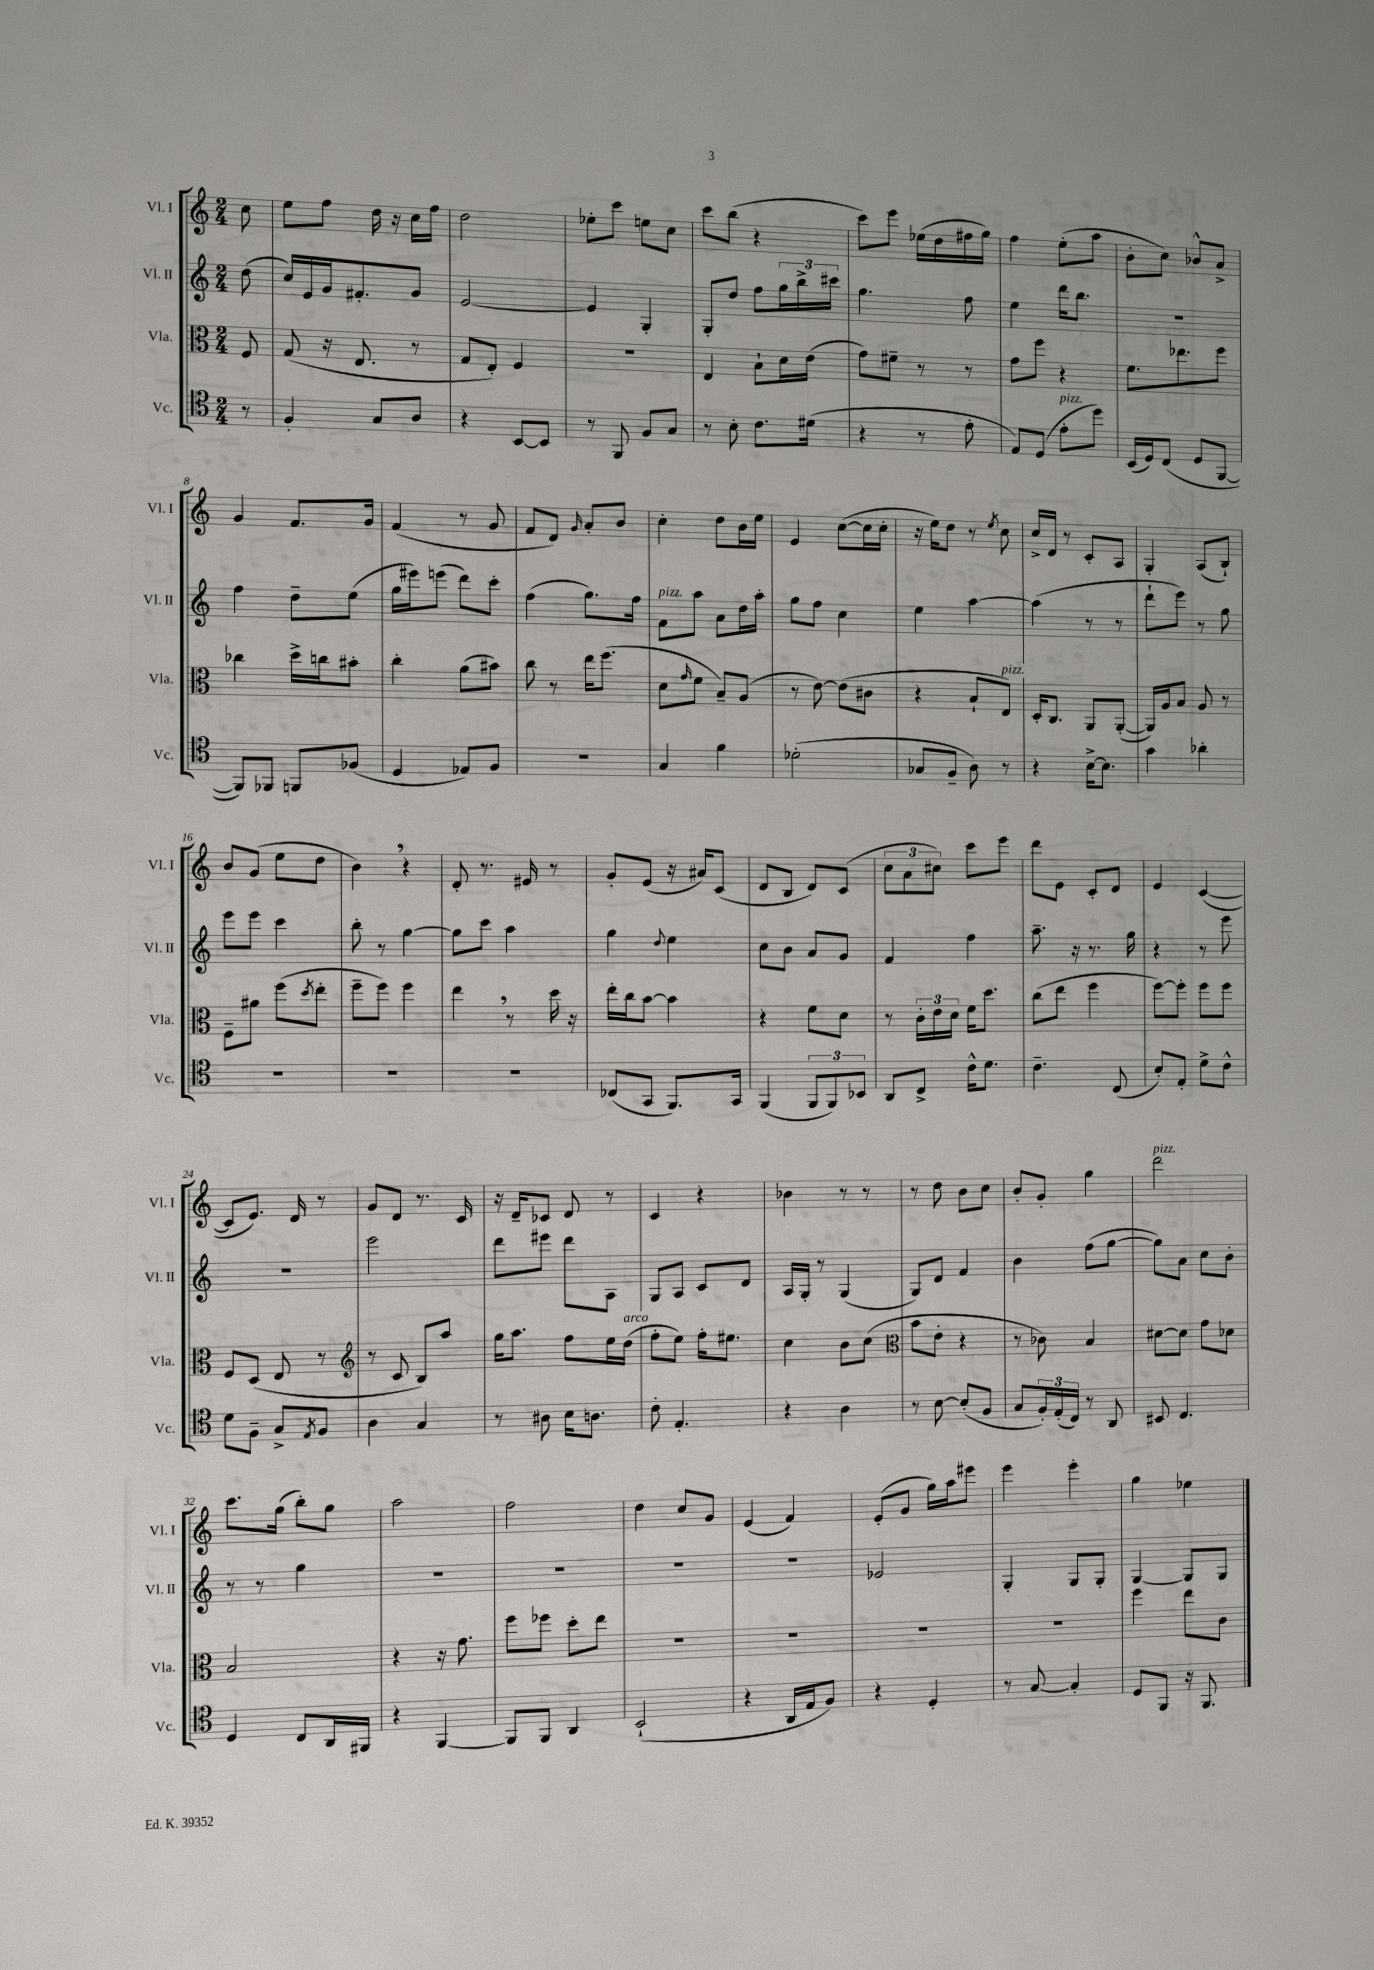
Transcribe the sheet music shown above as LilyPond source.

<<
\new StaffGroup <<
\new Staff = "s0" \with { instrumentName = "Vl. I" shortInstrumentName = "Vl. I" } {
    \clef treble \key c \major \numericTimeSignature \time 2/4 \partial 8
    c''8 |
    e''8 f''8 d''16 r16 c''16 f''16 |
    d''2 |
    ees''8-. c'''8 e''8 c''8 |
    c'''8 b''8( r4 |
    c'''8) e'''8 ees''16( d''16 fis''16 g''16) |
    f''4 e''8-.( a''8 |
    b'8-. c''8) bes'8-^ a'8-> |
    g'4 f'8. g'16 |
    f'4( r8 g'8 |
    f'8 d'8) \grace { g'16 } a'8-. b'8 |
    c''4-. d''8 b'16 e''16 |
    e'4 c''8~( c''16 c''16-. |
    r16 e''16) d''8 r8 \acciaccatura { e''8 } c''8 |
    c''16-> d'16 r8 c'8-. a8 |
    g4-. a8( b8-!) |
    b'8 g'8( e''8 d''8 |
    b'4) \breathe r4 |
    d'8-. r8. eis'16 r8 |
    g'8-. e'8( r16 ais'16) c'8( |
    d'8 b8 d'8) c'8( |
    \tuplet 3/2 { c''8 a'8 cis''8) } c'''8 e'''8 |
    d'''8 e'8 c'8-. d'8 |
    e'4 c'4~( |
    c'8 e'8.) d'16 r8 |
    g'8 d'8 r8. c'16 |
    r16 d'16-- ces'8 d'8 r8 |
    c'4 r4 |
    bes'4 r8 r8 |
    r8 d''8 b'8 c''8 |
    b'8-. g'8-. g''4 |
    d'''2^\markup { \italic "pizz." } |
    c'''8. g''16( b''8-.) g''8 |
    a''2 |
    f''2 |
    d''4 c''8 g'8 |
    e'4( f'4) |
    e'8-.( g'8 g''16) a''16 eis'''8 |
    e'''4 e'''4-. |
    g''4 ees''4 \bar "|." |
}
\new Staff = "s1" \with { instrumentName = "Vl. II" shortInstrumentName = "Vl. II" } {
    \clef treble \key c \major \numericTimeSignature \time 2/4 \partial 8
    d''8( |
    c''16) e'16 g'16 fis'8.-. g'8 |
    e'2~ |
    e'4 g4-. |
    g8-. d''8 f''8 \tuplet 3/2 { g''16 b''16-> cis'''16 } |
    g''4. f''8 |
    e''4 d'''16 b''8. |
    r2 |
    f''4 d''8-- e''8( |
    g''16 eis'''16) e'''8( d'''8) c'''8-. |
    f''4( g''8.) f''16 |
    f'8^\markup { \italic "pizz." } a''8 a'8 d''16 a''16-. |
    g''8 f''8 c''4 |
    e''4 a''4~ |
    a''4( r8 r8 |
    d'''8-! e'''8) r8 g''8 |
    e'''8 e'''8 c'''4 |
    b''8-. r8 g''4~ |
    g''8 c'''8 a''4 |
    g''4 \appoggiatura { d''8 } e''4 |
    c''8 b'8 a'8 g'8 |
    f'4 f''4 |
    a''8.-- r16 r8. g''16 |
    r4 r8 e'''8 |
    R2 |
    e'''2 |
    d'''8 eis'''8 d'''8 a8 |
    g8 a8 c'8 d'8 |
    a16 g16-. r8 g4( |
    g8) d'8 f'4 |
    b'4 f''8( g''8~ |
    g''8) a'8 c''8 b'8-. |
    r8 r8 g''4 |
    R2 |
    R2 |
    R2 |
    R2 |
    ees'2 |
    g4-. g8 g8-. |
    g4~ g8 g8 \bar "|." |
}
\new Staff = "s2" \with { instrumentName = "Vla." shortInstrumentName = "Vla." } {
    \clef alto \key c \major \numericTimeSignature \time 2/4 \partial 8
    f8 |
    g8( r16 e8. r8 |
    g8 e8-.) f4 |
    R2 |
    e4 b8-! d'16 e'16( |
    g'8) fis'8-- r8 r8 |
    g'8 f''8 r4 |
    f'8. ees''8. f''8 |
    ces''4 d''16-> c''16 bis'8-. |
    c''4-. a'8( bis'8) |
    c''8 r8 e''16 f''8.( |
    d'8 \grace { g'16 } f'8 b8--) a8( |
    r8 e'8~) e'8( cis'8 |
    r4 b8-! e8^\markup { \italic "pizz." }) |
    d16-. c8. a,8 a,8~-.( |
    a,16) a16 b8 a8 r8 |
    f8-- ais'8 f''8( \acciaccatura { d''8 } e''8-. |
    f''8-- f''8) f''4 |
    e''4 \breathe r8 d''16 r16 |
    e''16-. c''16 b'8~ b'4 |
    r4 f'8 d'8 |
    r8 \tuplet 3/2 { c'16-. e'16 d'16 } f'16 d''8. |
    c''8( e''8 f''4 |
    f''8~) f''8-. f''8 f''8 |
    f8 d8( e8 r8 |
    \clef treble r8 c'8 b8) a''8 |
    g''16 a''8. f''8 e''16 d''16^\markup { \italic "arco" }( |
    f''8-. e''8) f''16-. eis''8. |
    c''4 b'8 c''8( |
    \clef alto b'8 e'8-. r4 |
    r8 ces'8) b4 |
    dis'8~ dis'8 g'8 des'8 |
    b2 |
    r4 r16 g'8. |
    f''8 fes''8 d''8-. e''8 |
    R2 |
    R2 |
    R2 |
    R2 |
    f''4 e''8 c'8 \bar "|." |
}
\new Staff = "s3" \with { instrumentName = "Vc." shortInstrumentName = "Vc." } {
    \clef tenor \key c \major \numericTimeSignature \time 2/4 \partial 8
    r8 |
    f4-. g8 a8 |
    r4 b,8~ b,8 |
    r8 f,8 f8 g8 |
    r8 b8-. c'8. dis'16( |
    r4 r8 e'8-. |
    e8) d8( e'8-.^\markup { \italic "pizz." } d''8) |
    b,16( d16) c8( d8 f,8~ |
    f,8) fes,8 f,8 fes8( |
    d4 ees8) f8 |
    R2 |
    g4 f'4 |
    des'2-.( |
    ges8 f8-- a8) r8 |
    r4 b16~-> b8. |
    g'4 aes'4-. |
    R2 |
    R2 |
    R2 |
    ces8( g,8 f,8.) g,16 |
    f,4( \tuplet 3/2 { f,8 f,8) bes,8 } |
    a,8 c8-> c'16-^ d'8. |
    c'4.-- c8( |
    b8-.) e8-. d'8-> c'8-^ |
    d'8 f8-- g8-> \acciaccatura { e8 } f8 |
    a4 g4 |
    r8 ais8 b16 a8. |
    c'8-. e4.-. |
    r4 a4 |
    r8 b8~ b8-.( f8 |
    g8 \tuplet 3/2 { f16-.) e16-.( c16) } r8 a,8 |
    bis,8 c4. |
    d4 c8 a,16 fis,16 |
    r4 f,4~ |
    f,8 f,8 a,4 |
    b,2-!( |
    r4 a,16 e16 f8) |
    r4 d4-. |
    r8 g8~ g4-. |
    d8 f,8 r16 f,8. \bar "|." |
}
>>
>>
